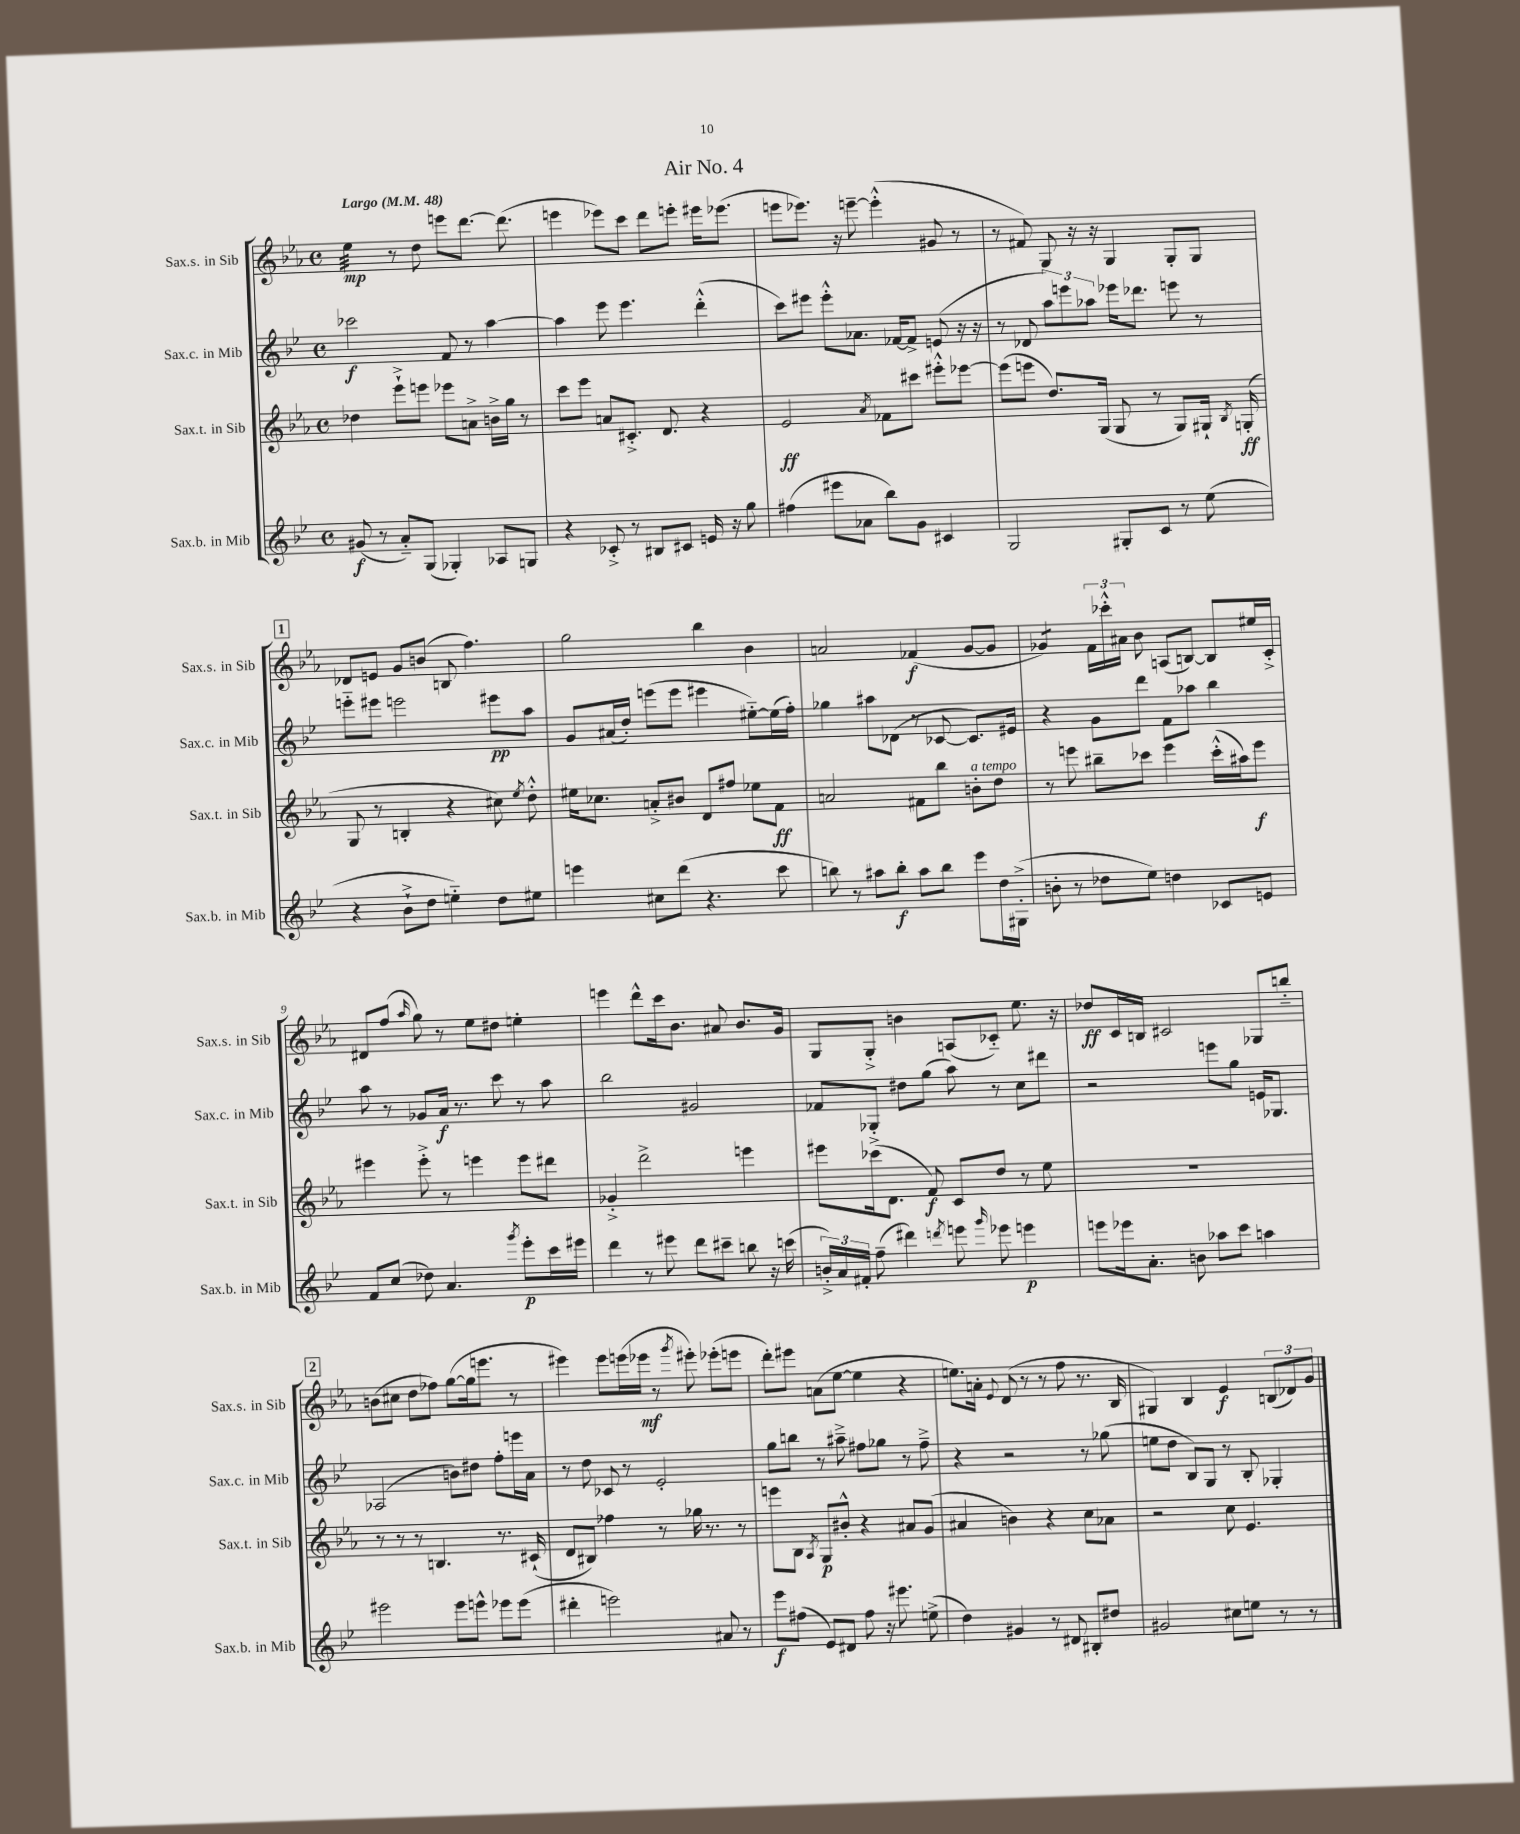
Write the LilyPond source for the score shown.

\header { title = "Air No. 4" }
<<
\new StaffGroup <<
\new Staff = "s0" \with { instrumentName = "Sax.s. in Sib" shortInstrumentName = "Sax.s. in Sib" } {
    \clef treble \key ees \major \defaultTimeSignature \time 4/4 \tempo "Largo" 4 = 48
    \autoBeamOff ees''4:32\mp r8 d''8 e'''8[ d'''8.]~ d'''8.( |
    e'''4 ees'''8[) c'''8] d'''8[ e'''8]-. eis'''16[ ees'''8.]( |
    e'''8[ ees'''8.]) r16 e'''8~-- e'''4-.-^( gis'8 r8 |
    r8 fis'8) g8 r16 r16 g4 g8[-. g8] |
    \mark \markup { \box "1" } des'8[ e'8] g'8[ b'8]( b8 f''4.) |
    g''2 bes''4 bes'4 |
    a'2 fes'4\f( g'8[~ g'8] |
    ges'4:8) \tuplet 3/2 { f'16[ ces'''16-.-^ ais'16] } bes'8 a8[( b8]~) b8[ eis''16 c'16]-.-> |
    dis'8[ f''8]( \grace { aes''16 } g''8) r8 ees''8[ dis''8] e''4-. |
    e'''4 d'''8[-^ c'''16 bes'8.] ais'8 bes'8.[ g'16] |
    g8[ g8]-.-> b'4 a8[( ces'8]-_) ees''8. r16 |
    des''8[\ff c'16 b16] cis'2 ges8[ b''8]-_ |
    \mark \markup { \box "2" } b'8[( cis''8] d''8[ fes''8]) g''8[~( g''16 e'''8.] r8 |
    eis'''4) eis'''8[ e'''16( ees'''16]\mf r8 \acciaccatura { g'''8 } eis'''8-.) ees'''8[-.( e'''8] |
    d'''8[-.) eis'''8] a'8[( ees''8]~ ees''4 r4 |
    e''8.[) a'16]-. \appoggiatura { ees'8 } d'8( r8 r8 f''8 r8. bes16 |
    gis4) bes4 ees'4\f \tuplet 3/2 { b8[( des'8) g'8] } \bar "|." |
}
\new Staff = "s1" \with { instrumentName = "Sax.c. in Mib" shortInstrumentName = "Sax.c. in Mib" } {
    \clef treble \key bes \major \defaultTimeSignature \time 4/4
    \autoBeamOff ces'''2\f f'8 r8 a''4~ |
    a''4 ees'''8 ees'''4. d'''4-.-^( |
    c'''8[) eis'''8] eis'''8[-.-^ aes'8.] fes'16[~ fes'8]-> e'8( r16 r16 |
    r8 des'8 \tuplet 3/2 { a''8[) e'''8 aes''8] } ees'''16[ des'''8.] e'''8 r8 |
    \mark \markup { \box "1" } e'''8[-_ eis'''8] e'''2 eis'''8[\pp a''8] |
    g'8[ ais'16( d''16]-.) e'''8[( e'''8] eis'''4 eis''8[~-_) eis''16( f''16]-.) |
    ges''4 ais''8[ des'8]( r8 ces'8~ ces'8.[) eis'16] |
    r4 g'8[ d'''8] f'8[ aes''8] bes''4 |
    a''8 r8 ges'8[ a'16]\f r8. c'''8 r8 a''8 |
    bes''2 gis'2 |
    fes'8[ ges8]-.-> dis''8[ g''8]( a''8) r8 c''8[ dis'''8] |
    r2 e'''8[ g''8] e'16[ ges8.] |
    \mark \markup { \box "2" } aes2( b'8[) dis''8] f''8[-. e'''16 a'16] |
    r8 d''8 ces'8 r8 ees'2-. |
    g''8[ b''8] r8 ais''8---> fis''8[ ges''8] r8 fis''8---> |
    r4 r2 r8 ges''8( |
    e''8[ d''8] bes8[) g8] r8 bes8-. ges4-. \bar "|." |
}
\new Staff = "s2" \with { instrumentName = "Sax.t. in Sib" shortInstrumentName = "Sax.t. in Sib" } {
    \clef treble \key ees \major \defaultTimeSignature \time 4/4
    \autoBeamOff des''4 ees'''8[-!-> e'''8] ees'''8[ a'8]-> b'16[-> g''16] r8 |
    c'''8[ ees'''8] a'8[ cis'8.]-.-> d'8. r4 |
    ees'2\ff \acciaccatura { aes'8 } fes'8[ cis'''8] eis'''8[-.-^ ees'''8]~ |
    ees'''8[( e'''8] d''8.[) g16]( g8 r8 g8[) gis16]-! \acciaccatura { bes8 } g16-.\ff( |
    \mark \markup { \box "1" } g8 r8 b4-. r4 cis''8) \acciaccatura { ees''8 } d''8-.-^ |
    eis''16[ ces''8.] a'8[-.-> bis'8] d'8[ fis''8] ees''8[ f'8]\ff |
    a'2 fis'8[ bes''8] b'8[-.^\markup { \italic "a tempo" } d''8] |
    r8 e'''8 bis''8[-- ces'''8] e'''4 ces'''16[-.-^( ais''16) e'''8]\f |
    eis'''4 eis'''8-.-> r8 e'''4 e'''8[ dis'''8] |
    ges'4-.-> d'''2-> e'''4 |
    eis'''8[ ces'''16( d'8.] f'8\f) c'8[ d''8] r8 ees''8 |
    R1 |
    \mark \markup { \box "2" } r8 r8 r8 b4. r8. cis'16-!( |
    d'8[ bis8]) fes''4 r8 ges''16 r8. r8 |
    e'''8[ bes8] \acciaccatura { aes8 } g8[\p bis'8]-.-^ r4 ais'8[ g'8]( |
    ais'4 b'4) r4 c''8[ aes'8] |
    r2 c''8 ees'4. \bar "|." |
}
\new Staff = "s3" \with { instrumentName = "Sax.b. in Mib" shortInstrumentName = "Sax.b. in Mib" } {
    \clef treble \key bes \major \defaultTimeSignature \time 4/4
    \autoBeamOff gis'8\f( r8 a'8[-_) g8]( ges4-.) aes8[ g8] |
    r4 ces'8-.-> r8 bis8[ cis'8] e'16 r16 g''8 |
    fis''4( eis'''8[ aes'8] bes''8[) g'8] cis'4 |
    g2 gis8[-. c'8] r8 ees''8( |
    \mark \markup { \box "1" } r4 bes'8[-!-> d''8] e''4-_) d''8[ eis''8] |
    e'''4 cis''8[ d'''8]( r4. c'''8 |
    b''8) r8 ais''8[ b''8]-.\f ais''8[ b''8] ees'''8[ d''16 gis16]-.->( |
    b'8-. r8 des''8[ ees''8]) d''4 ces'8[ e'8] |
    f'8[ c''8]( des''8) a'4. \acciaccatura { g'''8 } ees'''8[-.\p c'''16 eis'''16] |
    d'''4 r8 eis'''8 d'''8[ cis'''8]-- b''8 r16 c'''16( |
    \tuplet 3/2 { b'16[-.->) a'16 fis'16]-. } f''8--( dis'''4) \acciaccatura { d'''8 } e'''8 \grace { g'''16 } ees'''8 e'''4\p |
    e'''8[ ees'''16 a'8.]-. b'8 aes''8[ c'''8] a''4 |
    \mark \markup { \box "2" } eis'''2 eis'''8[ e'''8]-^ ees'''8[ ees'''8]( |
    dis'''4-. e'''2) ais'8 r8 |
    ees'''8[\f fis''8]( ees'8[) dis'8] fis''8 r16 eis'''8. e''8->( |
    d''4) gis'4 r8 dis'8 bis8[-. dis''8] |
    gis'2 cis''8[ e''8] r8 r8 \bar "|." |
}
>>
>>
